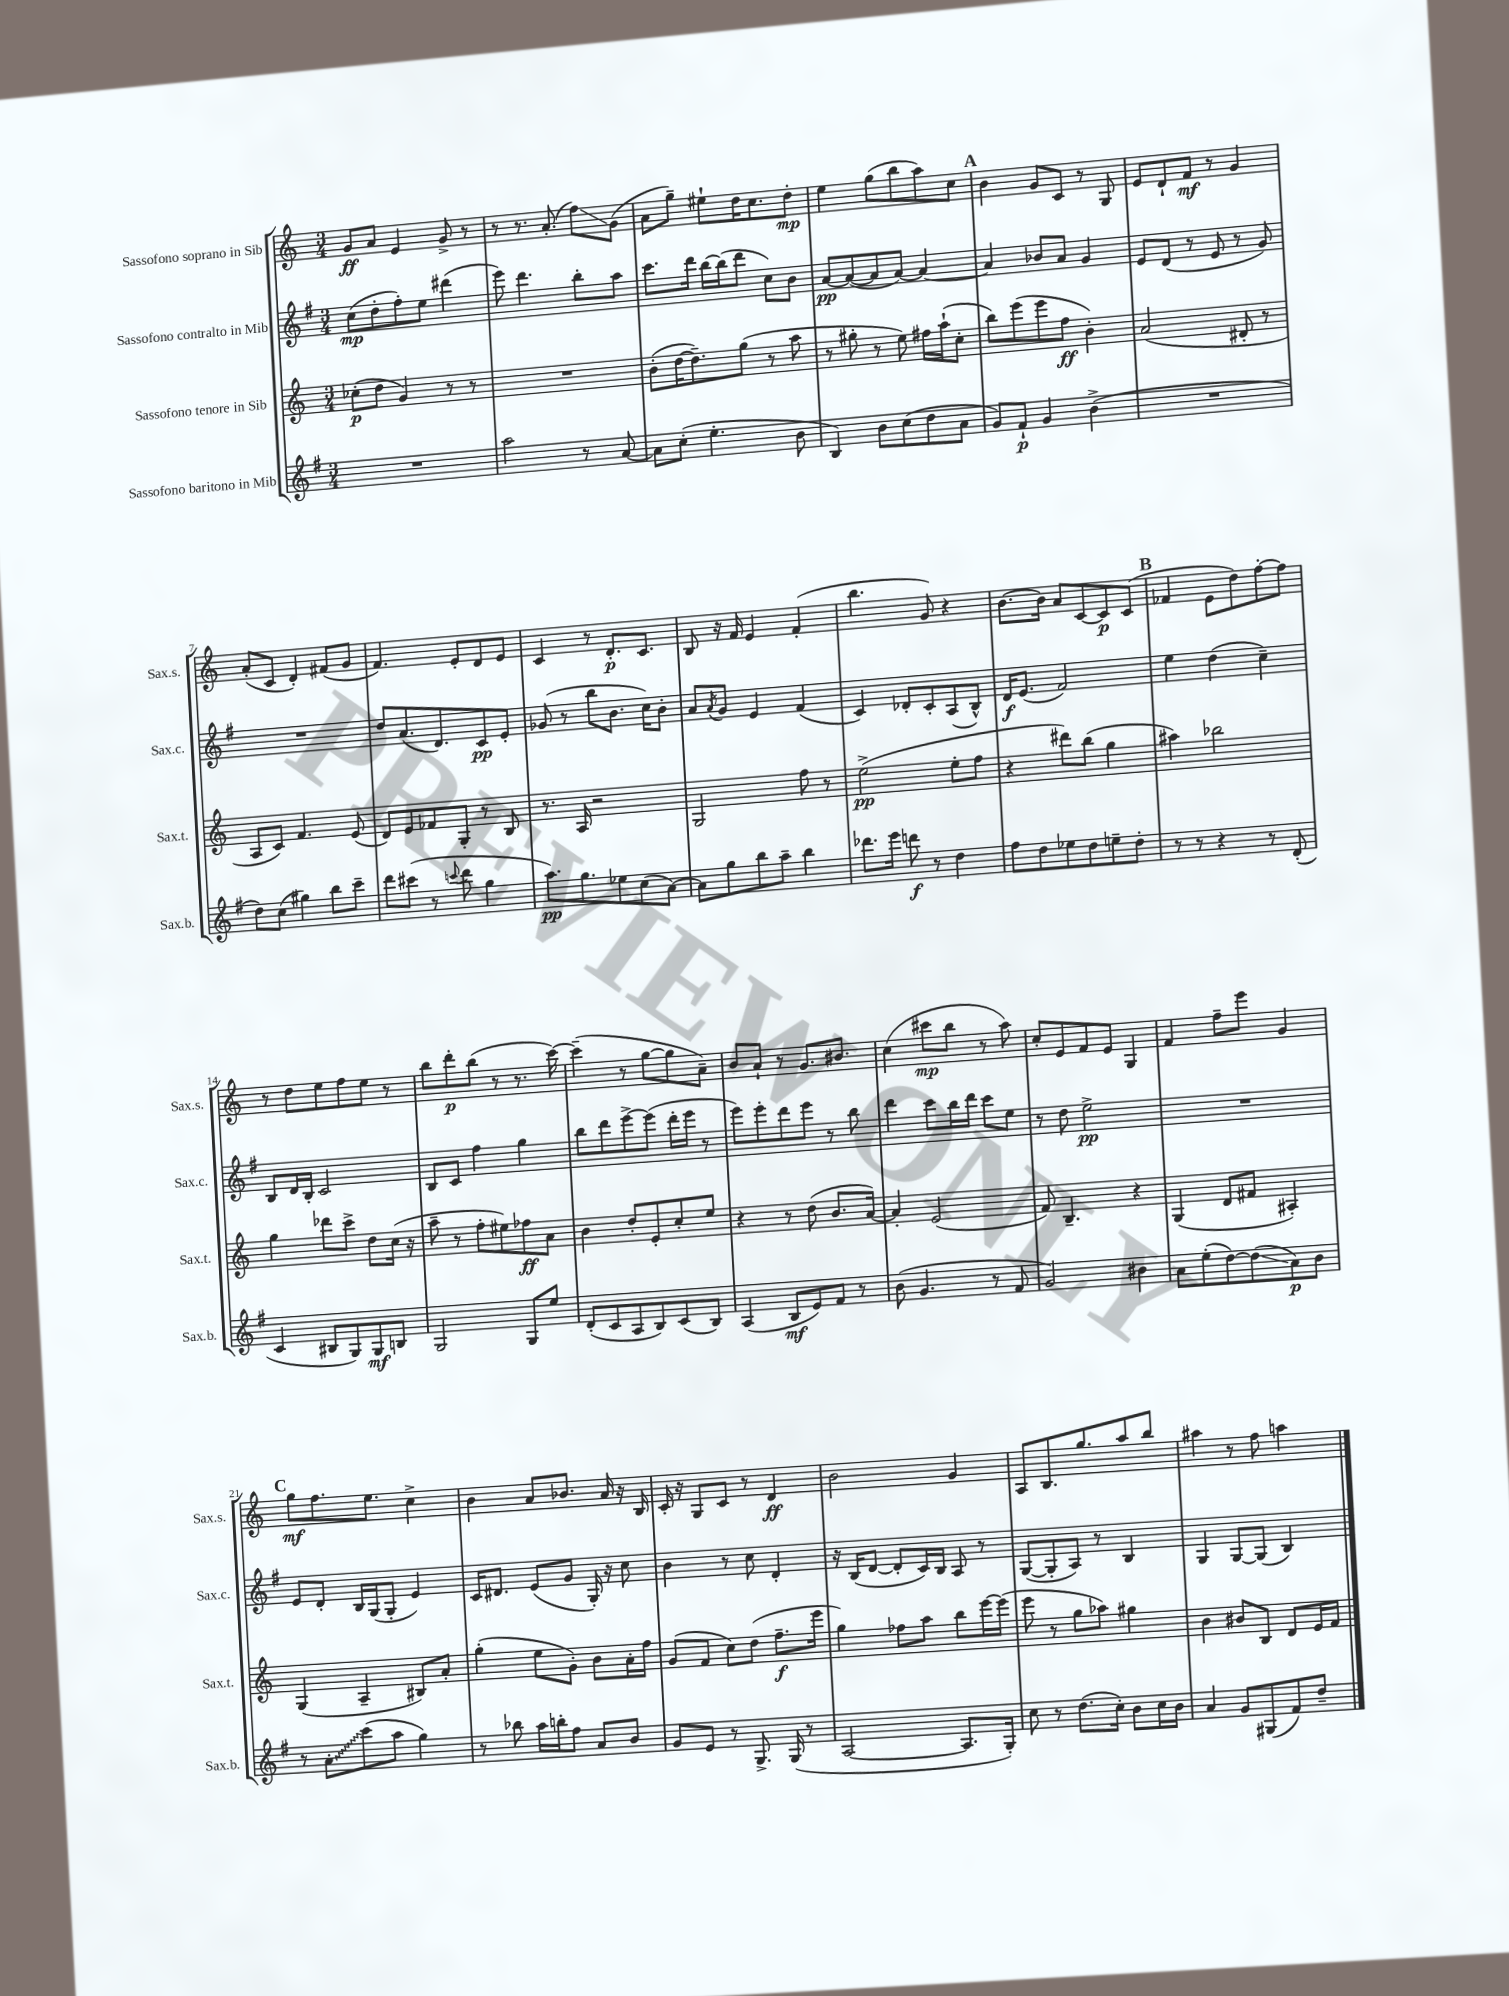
<<
\new StaffGroup <<
\new Staff = "s0" \with { instrumentName = "Sassofono soprano in Sib" shortInstrumentName = "Sax.s." } {
    \clef treble \key c \major \numericTimeSignature \time 3/4
    g'8\ff a'8 e'4 g'8-> r8 |
    r8 r8. a'8.-.( f''8\glissando) g'8( |
    a'8 g''8--) eis''8-! d''16 c''8. d''8-.\mp |
    e''4 g''8( b''8 a''8) c''8 |
    \mark \markup { \bold "A" } b'4 g'8 c'8 r8 g8 |
    e'8 d'8-! f'8\mf r8 g'4 |
    a'8-.( c'8 d'4-.) fis'8( g'8 |
    f'4.) e'8-. d'8 e'8 |
    c'4 r8 d'8.-.\p c'8. |
    b8 r16 f'16 e'4 f'4-.( |
    b''4. g'8) r4 |
    b'8.~ b'16 a'8 c'8~ c'8\p c'8( |
    \mark \markup { \bold "B" } fes'4 e'8 d''8) f''8~-. f''8 |
    r8 d''8 e''8 f''8 e''8 r8 |
    b''8 d'''8-.\p b''8( r8 r8. c'''16~) |
    c'''4--( r8 g''8~ g''8 a'8--) |
    b'8 a'8-! r8 g'8. bis'8. |
    c''4( cis'''8\mp b''8 r8 a''8) |
    c''8-. e'8 f'8 e'8 g4 |
    f'4 f''8-- e'''8 g'4 |
    \mark \markup { \bold "C" } g''8\mf f''8. e''8. c''4-> |
    b'4 a'8 bes'8. a'16 r16 b16 |
    c'16-. r16 g8 c'8 r8 d'4\ff |
    b'2 g'4 |
    a8 b8. g''8. a''8 b''8 |
    ais''4 r8 f''8 a''4 \bar "|." |
}
\new Staff = "s1" \with { instrumentName = "Sassofono contralto in Mib" shortInstrumentName = "Sax.c." } {
    \clef treble \key g \major \numericTimeSignature \time 3/4
    c''8\mp( d''8-. fis''8-.) e''8 dis'''4( |
    e'''8) d'''4. b''8-. a''8 |
    c'''8. d'''16 b''16~ b''16( d'''8 c''8) b'8 |
    a'8~\pp a'8~( a'8 a'8~) a'4~ |
    \mark \markup { \bold "A" } a'4 bes'8 a'8 g'4 |
    e'8 d'8( r8 e'8 r8 g'8) |
    R2. |
    d''8 a'8.( d'8.) c'8\pp e'8-. |
    ges'8( r8 b''8 b'8. c''16) b'8-. |
    a'8 \acciaccatura { a'8 } g'8 e'4 fis'4( |
    c'4) des'8-. c'8-. a8( b8-^) |
    d'16\f e'8.( fis'2) |
    \mark \markup { \bold "B" } e''4 d''4( c''4--) |
    b8 d'16 b16-. c'2 |
    b8 c'8 fis''4 g''4 |
    b''8 d'''8 e'''8~-> e'''8( d'''16-. e'''16 r8 |
    e'''8) e'''8-. d'''8 e'''8 r8 b''8 |
    d'''4 c'''8 b''16 d'''16 c'''8 e''8 |
    r8 d''8 e''2->\pp |
    R2. |
    \mark \markup { \bold "C" } e'8 d'8-. b16 g16( g8-. e'4) |
    c'16 dis'8. e'8( g'8 g16-.) r16 c''8 |
    b'4 r8 c''8 d'4-. |
    r16 b16( d'8~ d'8-. c'16) b16 a8 r8 |
    g8~( g8-. a8) r8 b4 |
    g4 g8~ g8( b4) \bar "|." |
}
\new Staff = "s2" \with { instrumentName = "Sassofono tenore in Sib" shortInstrumentName = "Sax.t." } {
    \clef treble \key c \major \numericTimeSignature \time 3/4
    ces''8-.\p( d''8 g'4) r8 r8 |
    R2. |
    b'8-.( d''16~ d''8.--) g''8( r8 a''8 |
    r8 gis''8-. r8 e''8) fis''16 a''16-!( c''8-. |
    \mark \markup { \bold "A" } b''8) e'''8( e'''8 f''8\ff b'4-.) |
    a'2( dis'8-. r8 |
    a8 c'8) f'4. e'8( |
    d'8) e'8 fes'8 g8-. r8 b8 |
    r8. a16 r2 |
    g2 f''8 r8 |
    e''2->\pp( e''8-. f''8 |
    r4 dis'''8) b''8( g''4 |
    \mark \markup { \bold "B" } ais''4) bes''2 |
    g''4 des'''8 c'''8-> d''8 c''16( r16 |
    a''8-- r8 f''8-. eis''8) fes''8\ff a'8 |
    b'4 d''8-. e'8-. c''8-. e''8 |
    r4 r8 d''8( b'8. a'16~) |
    a'4-. e'2( |
    f'8) b4.-- r4 |
    g4( d'8 fis'8 ais4-.) |
    \mark \markup { \bold "C" } g4( a4-- bis8) a'8-. |
    g''4-.( e''8 g'8-.) b'8 a'16-. f''16 |
    g'8( f'8 c''8) d''8( f''8.--\f e'''16 |
    g''4) fes''8 a''8 b''8 e'''16~ e'''16( |
    e'''8 r8 g''8 aes''8) gis''4 |
    b'4 bis'8 b8 d'8 e'16 f'16 \bar "|." |
}
\new Staff = "s3" \with { instrumentName = "Sassofono baritono in Mib" shortInstrumentName = "Sax.b." } {
    \clef treble \key g \major \numericTimeSignature \time 3/4
    R2. |
    a''2 r8 a'8~ |
    a'8 c''8-.( e''4.-. b'8 |
    b4) b'8 c''8( d''8 a'8 |
    \mark \markup { \bold "A" } g'8) fis'8-!\p g'4 b'4->( |
    R2. |
    d''8) c''8( gis''4) b''8 c'''8-- |
    d'''8 cis'''8( r8 \appoggiatura { c'''8 } d'''8 g''4 |
    a''8.\pp) g''8. ees''8 c''8( a'8~) |
    a'8 g''8 b''8 a''8-- b''4 |
    des'''8. e'''16 d'''8\f r8 d''4 |
    fis''8 d''8 ees''8 d''8 e''8-- d''8-. |
    \mark \markup { \bold "B" } r8 r8 r4 r8 d'8-.( |
    c'4 bis8 g8) g8\mf b8 |
    g2 g8 e''8 |
    d'8-.( c'8 a8 b8) c'8( b8) |
    a4( b8\mf e'8) fis'8 r8 |
    b'8( g'4. r8 fis'8 |
    g'2) bis'4 |
    a'8 e''8-.( d''8~) d''8\glissando( a'8\p) b'8 |
    \mark \markup { \bold "C" } r8 \once \override Glissando.style = #'zigzag a'8-.\glissando c'''8( a''8 g''4) |
    r8 bes''8 a''16 b''16-. fis''8 a'8 b'8 |
    g'8 e'8 r8 g8.-> g16( r8 |
    a2~ a8. g16-.) |
    c''8 r8 d''8.( c''16-.) b'8 c''16 b'16 |
    a'4 g'8 gis8( fis'8) d''8-- \bar "|." |
}
>>
>>
